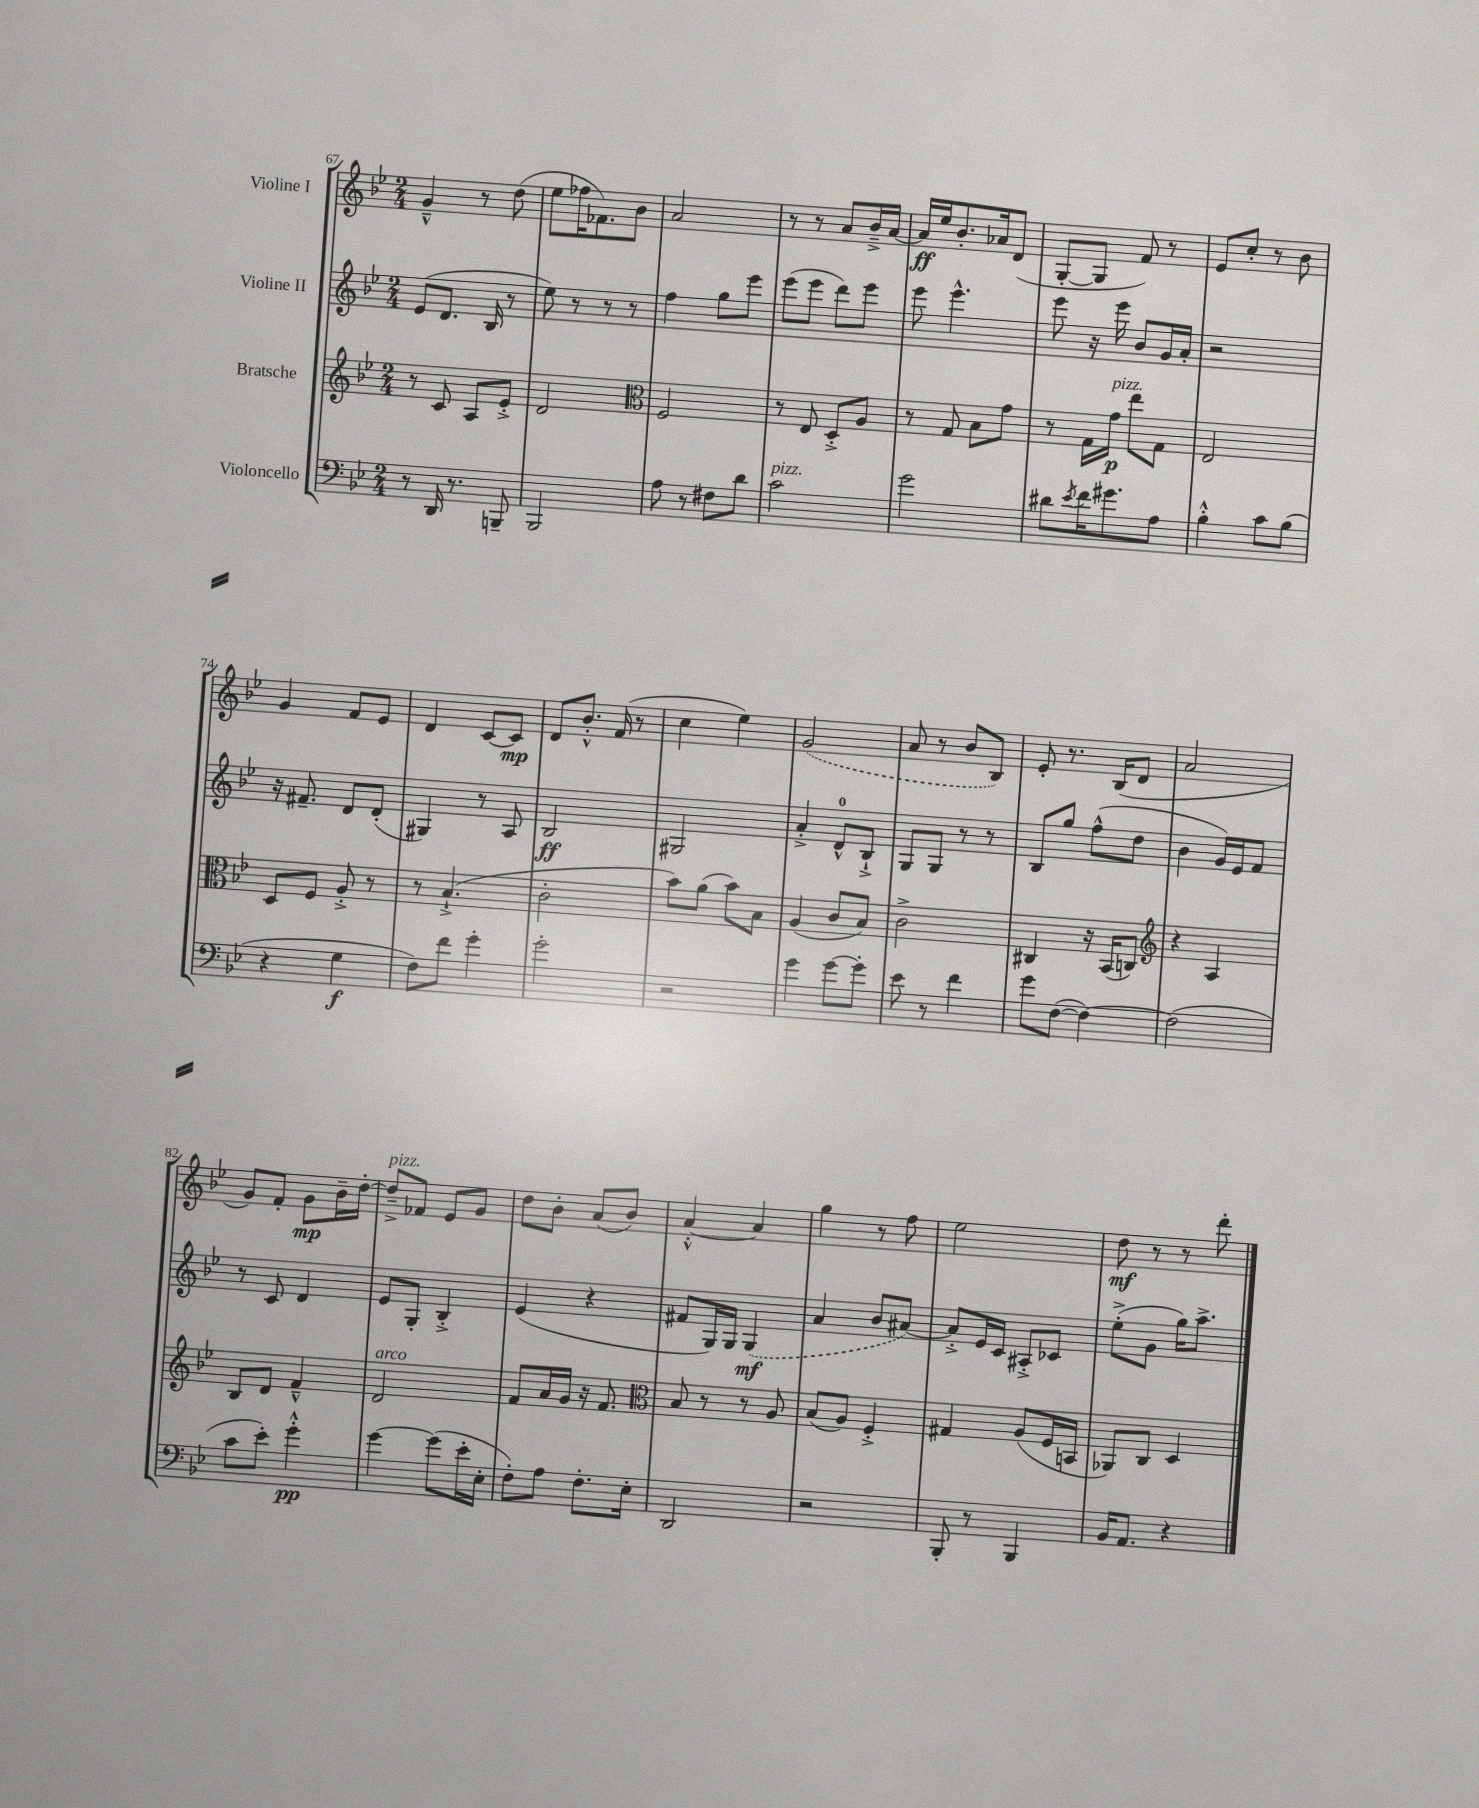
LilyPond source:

<<
\new StaffGroup <<
\new Staff = "s0" \with { instrumentName = "Violine I" } {
    \clef treble \key bes \major \numericTimeSignature \time 2/4
    g'4---^ r8 d''8( |
    ees''8 fes''16 fes'8.) bes'8 |
    a'2 |
    r8 r8 a'8 bes'16---> a'16~ |
    a'16\ff ees''16 bes'8.-. aes'16 d'8( |
    g8~-. g8 f'8) r8 |
    ees'8 c''8-. r8 bes'8 |
    g'4 f'8 ees'8 |
    d'4 c'8~ c'8\mp |
    d'8 bes'8.-.-^ f'16( r8 |
    c''4 ees''4) |
    \once \slurDashed g'2( |
    a'8 r8 bes'8 bes8) |
    ees'8-. r8. bes16( d'8 |
    a'2 |
    g'8) f'8-. g'8\mp bes'16-- d''16~-. |
    d''8--->^\markup { \italic "pizz." } fes'8 ees'8 g'8 |
    d''8 bes'8-. a'8( bes'8) |
    a'4~-.-^ a'4 |
    g''4 r8 f''8 |
    ees''2 |
    d''8\mf r8 r8 d'''8-. \bar "|." |
}
\new Staff = "s1" \with { instrumentName = "Violine II" } {
    \clef treble \key bes \major \numericTimeSignature \time 2/4
    ees'8( d'8. bes16 r8 |
    ees''8) r8 r8 r8 |
    f''4 g''8 ees'''8 |
    ees'''8( ees'''8 d'''8) ees'''8 |
    ees'''8 ees'''4.-^ |
    ees'''8 r16 ees'''16 bes'8 g'16 a'16-. |
    r2 |
    r16 fis'8.-- d'8 d'8-.( |
    gis4) r8 a8 |
    bes2\ff |
    gis2 |
    a'4-.-> d'8-0-^ bes8-!-> |
    g8 g8 r8 r8 |
    bes8 g''8 f''8-^( d''8 |
    bes'4 g'16) ees'16 f'8 |
    r8 c'8 d'4 |
    ees'8 g8-. bes4-.-> |
    ees'4( r4 |
    fis'8 g16) g16 \once \slurDashed g4\mf( |
    a'4 bes'8 ais'8~) |
    ais'8-.-> ees'16 c'16 ais8-.-> ces'8 |
    ees''8-.->( g'8 g''16) a''8.-> \bar "|." |
}
\new Staff = "s2" \with { instrumentName = "Bratsche" } {
    \clef treble \key bes \major \numericTimeSignature \time 2/4
    r8 c'8 a8 ees'8-.-> |
    d'2 |
    \clef alto f2 |
    r8 ees8 d8-.-> a8 |
    r8 g8 bes8 g'8 |
    r8 g16 g'16\p^\markup { \italic "pizz." } ees''8 g8 |
    ees2 |
    d8 f8 a8-.-> r8 |
    r8 bes4.-!->( |
    c'2-. |
    bes'8) a'8( bes'8) bes8 |
    a4( c'8 bes8) |
    c'2-> |
    cis4 r16 bes,16( c8) |
    \clef treble r4 a4 |
    bes8 d'8 f'4---^ |
    d'2^\markup { \italic "arco" } |
    f'8 a'16 g'16 r16 f'8. |
    \clef alto bes8 r8 r8 a8 |
    bes8( a8) f4-.-> |
    gis4 a8( f16 b,16 |
    aes,8) c8 d4 \bar "|." |
}
\new Staff = "s3" \with { instrumentName = "Violoncello" } {
    \clef bass \key bes \major \numericTimeSignature \time 2/4
    r8 d,16 r8. b,,8-- |
    bes,,2 |
    a8 r8 fis8 d'8 |
    c'2^\markup { \italic "pizz." } |
    g'2 |
    dis'8 \acciaccatura { ees'8 } f'16 gis'8. a8 |
    bes4-.-^ c'8 bes8( |
    r4 g4\f |
    f8) f'8 g'4-. |
    g'2-. |
    r2 |
    g'4 g'8~ g'8-. |
    ees'8 r8 f'4 |
    g'8 f8~( f4~) |
    f2( |
    c'8 ees'8-.) g'4-.-^\pp |
    g'4~ g'8( ees'16-. ees16-. |
    f8-.) a8 f8.-. ees16-. |
    d,2 |
    r2 |
    bes,,8-. r8 bes,,4 |
    bes,16 a,8. r4 \bar "|." |
}
>>
>>
\layout { \context { \Score currentBarNumber = #67 } }
